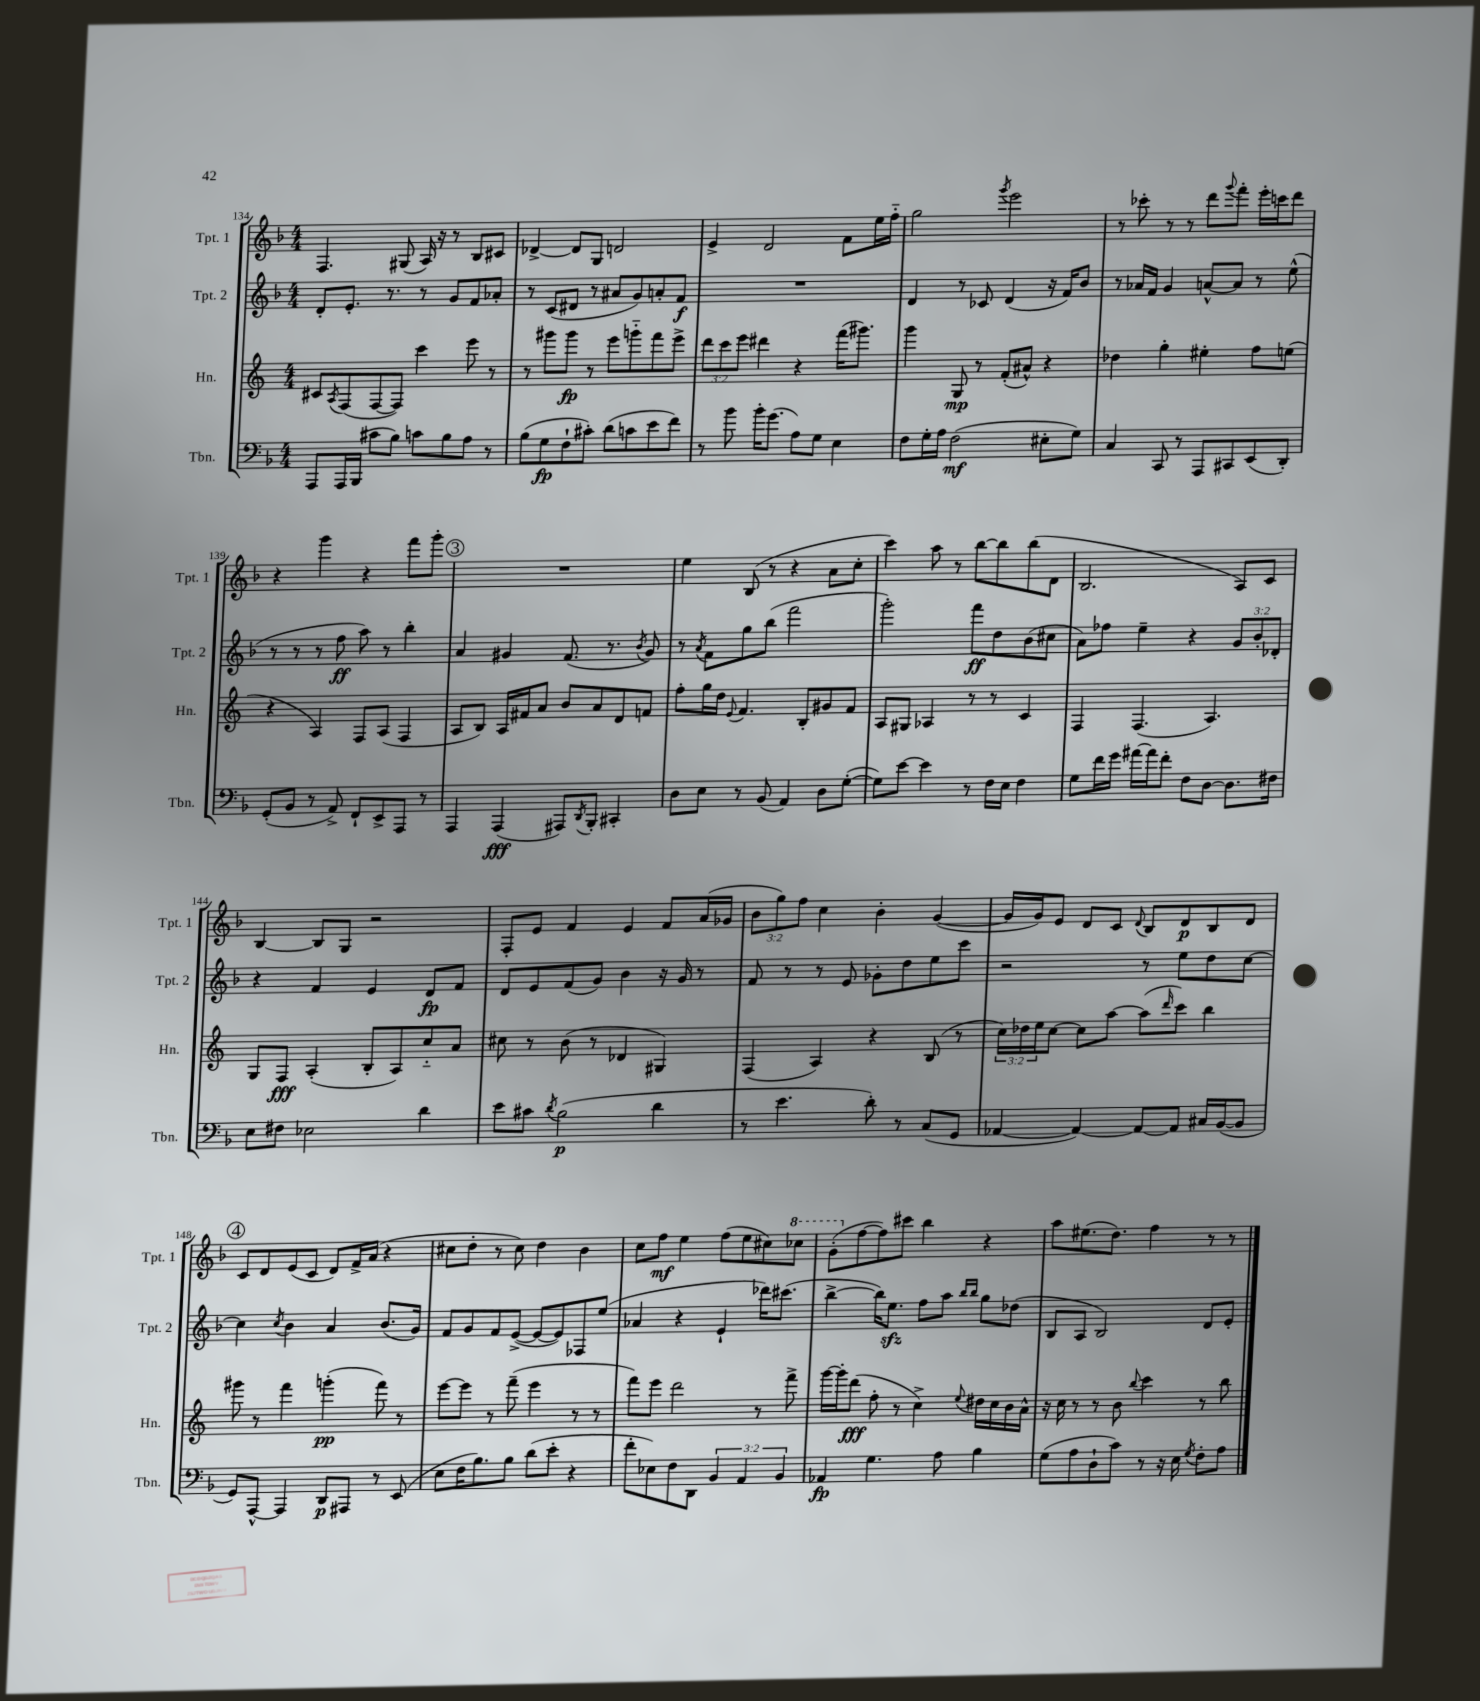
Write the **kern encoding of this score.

**kern	**kern	**kern	**kern
*staff4	*staff3	*staff2	*staff1
*clefF4	*clefG2	*clefG2	*clefG2
*k[b-]	*k[]	*k[b-]	*k[b-]
*M4/4	*M4/4	*M4/4	*M4/4
8AAA/L	8c#/L	8d'/L	4.F/
.	8qA/	.	.
16AAA/L	(8F/	8.e'/J	.
(16BBB-/JJ	.	.	.
8c#\L	[8F/	.	.
.	.	8.r	.
8B-\J)	8F/]J)	.	(8G#/
8c\L	4ccc\	8r	16A/)
.	.	.	16r
8B-\	.	8g/L	8r
8A\J	8eee\	8f/	8B-/L
8r	8r	8a-'/J	8c#/J
=	=	=	=
(8B-\L	8r	8r	[4d-^/
8G\	8ggg#\L	(8c/L	.
8F`\	8ggg#\J	8d#/J	8d-/]L
8c#'\J)	8r	8r	8G/J
(8d\L	8eee\L	8a#/L	2d/
8c\	8ggg'~\	8g/)	.
8e\	8fff\	8a'/	.
8f\J)	8eee^\J	8f/J	.
=	=	=	=
8r	12ddd\L	1r	4e^/
.	12ccc\	.	.
8b-\	.	.	.
.	12eee\J	.	.
16b-'\LK	4ddd#\	.	2d/
(8.g\J	.	.	.
8A\L)	4r	.	.
8G\J	.	.	.
4E\	(16fff\LK	.	8f\L
.	8.ggg#\J)	.	.
.	.	.	16ee\L
.	.	.	16ff'~\JJ
=	=	=	=
8F\L	4ggg\	4d/	2gg\
16G'\L	.	.	.
16A\JJ	.	.	.
(2F\	8G/	8r	.
.	8r	8c-/	.
.	.	.	8qggg/
.	(8f'/L	(4d/	2eee\
.	8a#^^/J)	.	.
8E#'\L	4r	16r	.
.	.	16f/LK)	.
8G\J)	.	8b-/J	.
=	=	=	=
4C/	4dd-\	8r	8r
.	.	16a-/LL	8ccc-'\
.	.	16f/JJ	.
8CC/	4gg'\	4g/	8r
8r	.	.	8r
8AAA/L	4ee#'\	[8a^^/L	8ddd\L
.	.	.	8qqggg/
8CC#/	.	8a/]J	8fff'\J
(8EE/	8ff\L	8r	16eee'\LL
.	.	.	16ccc\J
8DD'/J)	(8ee\J	(8ee^^\	8ddd\J
=	=	=	=
(8GG'/L	4r	8r	4r
8BB-/J	.	8r	.
8r	4A/)	8r	4ggg\
8AA^/)	.	8ff\	.
8FF`/L	8F/L	8aa\)	4r
8EE^/	(8A/J	8r	.
8AAA/J	4F/	4bb-'\	8fff\L
8r	.	.	8ggg'\J
=	=	=	=
4AAA/	8A/L	4a/	1r
.	8B/J)	.	.
(4AAA/	16A/LL	4g#/	.
.	16f#/J	.	.
.	8a/J	.	.
8AAA#/L)	8b/L	(8.f/	.
8qDD/	.	.	.
8BBB-'/J	8a/	.	.
.	.	8.r	.
4CC#'/	8d/	.	.
.	.	8qb-/	.
.	8f/J	8g#/)	.
=	=	=	=
8D\L	8ff'\L	8r	4ee\
.	.	8qa/	.
8E\J	16gg\L	8f\L	.
.	16dd\JJ	.	.
.	8qqe/	.	.
8r	4.f/	8gg\	(8B-/
(8BB-/	.	(8bb-\J	8r
4AA/)	.	2fff\	4r
.	8B'/L	.	.
8D\L	8g#/	.	8a\L
([8G'\J	8f/J	.	8cc'\J
=	=	=	=
8G\]L)	8A/L	2ggg'\)	4ccc\)
[8e\J	8G#/J	.	.
4e\]	4A-/	.	8aa\
.	.	.	8r
8r	8r	8fff\L	[8bb-\L
16F\LL	8r	8dd\	8bb-\]
16E\JJ	.	.	.
4F\	4c/	(8b-\	(8bb-\
.	.	8cc#\J	8d\J
=	=	=	=
8G\L	4F/	8a\L)	2.B-/
16f\L	.	8ff-\J	.
16g\JJ	.	.	.
[16a#\LL	(4.F/	4ee~\	.
16a#\]J	.	.	.
8f'\J	.	.	.
8F\L	.	4r	.
[8D\J	4.A/)	.	.
8.D\]L	.	12g/L	8A/L)
.	.	12b-'/	.
.	.	.	8c/J
.	.	12d-'/J	.
16F#\Jk	.	.	.
=	=	=	=
8E\L	8G/L	4r	[4B-/
8F#\J	8F/J	.	.
2E-\	(4A'/	4f/	8B-/]L
.	.	.	8G/J
.	8B'/L	4e/	2r
.	8A/)	.	.
4d\	8cc'~/	8d/L	.
.	8a/J	8f/J	.
=	=	=	=
8e\L	8cc#\	8d/L	8F'/L
8c#\J	8r	8e/	8e/J
8qd/	.	.	.
(2B-\	(8b\	(8f/	4f/
.	8r	8g/J)	.
.	4d-/	4b-\	4e/
4d\	4G#/)	16r	8f/L
.	.	16g/	.
.	.	8r	(16a/L
.	.	.	16g-/JJ
=	=	=	=
8r	(4F/	8f/	12b-\L
.	.	.	12gg\)
4.e\	.	8r	.
.	.	.	12ff\J
.	4A/)	8r	4cc\
.	.	8e/	.
8d'\)	4r	8g-'\L	4b-'\
8r	.	8dd\	.
(8C/L	(8B/	8ee\	([4g/
8GG/J	8r	8ccc\J	.
=	=	=	=
[4AA-/	24cc\LL)	2r	16g/]LL
.	24dd-\	.	.
.	.	.	16g/J)
.	24ee\J	.	.
.	[8cc\J	.	8e/J
4AA-/_)	8cc\]L	.	8d/L
.	[8aa\J	.	8c/J
.	.	.	8qqd/
8AA-/_L	(8aa\]L	8r	8B-/L
.	16qqddd/	.	.
8AA-/]J	8ccc\J)	8ee\L	8d/
16C#/LL	4bb\	8dd\	8B-/
([16BB-/J	.	.	.
8BB-/]J	.	[8cc\J	8d/J
=	=	=	=
8GG/L)	8ggg#\	4cc\]	8c/L
[8AAA^^/J	8r	.	8d/
.	.	8qcc/	.
4AAA/]	4fff\	4b-\	(8e/
.	.	.	8c/J
8DD/L	(4ggg'\	4a/	8d/L)
8AAA#/J	.	.	16f^/L
.	.	.	(16a/JJ
8r	8fff\)	(8.b-/L	4r
(8EE/	8r	.	.
.	.	16g/Jk)	.
=	=	=	=
8E\L	[8eee\L	8f/L	8cc#\L
16F\K	8eee\]J	8g/	8dd'\J
8.B-\)	.	.	.
.	8r	8f/	8r
8B-\J	(8fff~\	([8e^/J	8cc#\)
(8d\L	4eee\	8e/_L	4dd\
8e'\J	.	8e/])	.
4r	8r	8F-/	4b-\
.	8r	(8ee/J	.
=	=	=	=
8f'\L	8fff\L)	4a-/	8cc\L
8E-\)	8eee\J	.	8ff\J
8F\	2ddd\	4r	4ee\
8DD\J	.	.	.
6BB-/	.	4e`/	(8ff\L
.	.	.	8ee\
6AA/	.	.	.
.	8r	16ddd-\LK)	8cc#\)
.	.	(8.ccc#\J	.
6BB-/	.	.	.
.	8fff^\	.	8ccc-\J
=	=	=	=
4AA-/	[16ggg\LL	[4bb-^\	(8gg'\L
.	16ggg'\]J	.	.
.	(8ddd\J	.	[8ff\
4.G\	8ff'\	16bb-\]LK)	8ff\])
.	.	8.ee\J	.
.	8r	.	8ccc#\J
.	4cc^\)	8ff\L	4bb-\
8A\	.	8aa\J	.
.	.	16qqbb-/LL	.
.	8qqee/	16qqbb-/JJ	.
4B-\	16dd#\LL	8gg\L	4r
.	16cc\	.	.
.	16b\	(8dd-\J	.
.	16a^^\JJ	.	.
=	=	=	=
(8G\L	16r	8B-/L	8aa\L
.	16cc\	.	.
8A\	8r	8A/J	(8.ee#\
8D`\	8r	2B-/)	.
.	.	.	8.dd\J)
8c\J)	8b\	.	.
.	8qqbb/	.	.
8r	4ccc\	.	4ff\
16r	.	.	.
16E\	.	.	.
8qG/	.	.	.
8F'\L	8r	8d/L	8r
8A\J	8bb\	8e'/J	8r
==	==	==	==
*-	*-	*-	*-
